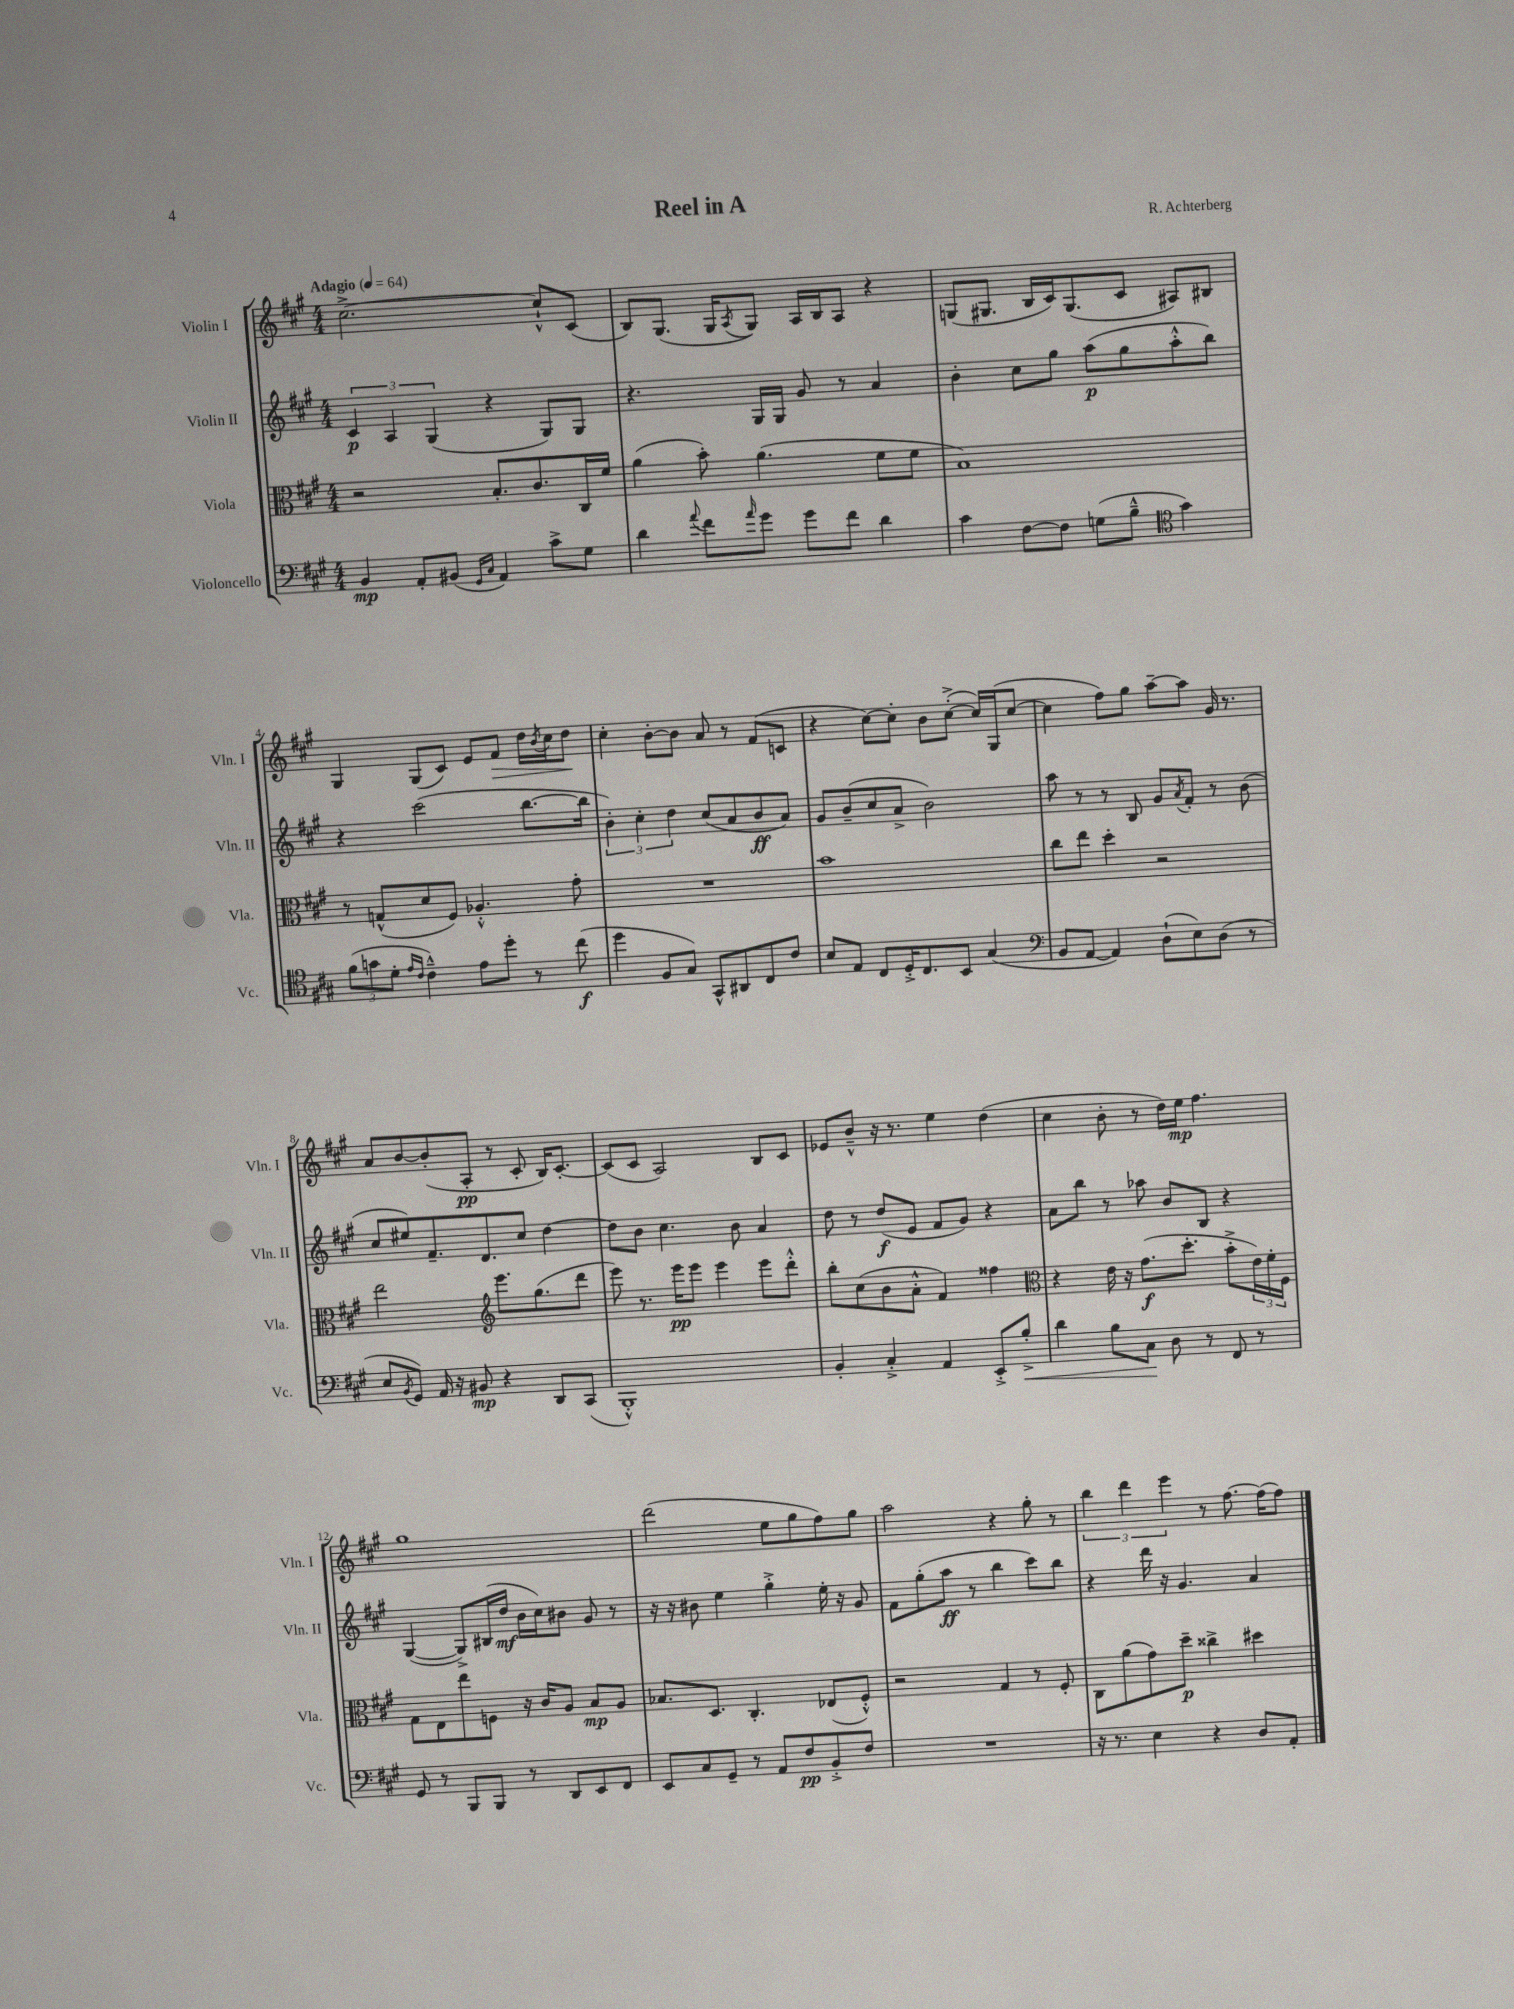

**kern	**dynam	**kern	**dynam	**kern	**dynam	**kern	**dynam
*part4	*part4	*part3	*part3	*part2	*part2	*part1	*part1
*staff4	*staff4	*staff3	*staff3	*staff2	*staff2	*staff1	*staff1
*I"Violoncello	*	*I"Viola	*	*I"Violin II	*	*I"Violin I	*
*I'Vc.	*	*I'Vla.	*	*I'Vln. II	*	*I'Vln. I	*
*clefF4	*	*clefC3	*	*clefG2	*	*clefG2	*
*k[f#c#g#]	*	*k[f#c#g#]	*	*k[f#c#g#]	*	*k[f#c#g#]	*
*M4/4	*	*M4/4	*	*M4/4	*	*M4/4	*
*MM64	*	*MM64	*	*MM64	*	*MM64	*
=1	=1	=1	=1	=1	=1	=1	=1
!	!	!	!	!	!	!LO:TX:a:B:t=Adagio	!
4BB/	mp	2r	.	6c#/	p	[2.cc#^\	.
.	.	.	.	6A/	.	.	.
8AA'/L	.	.	.	.	.	.	.
.	.	.	.	(6G#/	.	.	.
(8BB#X/J	.	.	.	.	.	.	.
16qqGG#/LL	.	.	.	.	.	.	.
16qqC#/JJ	.	.	.	.	.	.	.
4AA/)	.	8.B'/L	.	4r	.	.	.
.	.	8.c#/	.	.	.	.	.
8c#^\L	.	.	.	8G#/L)	.	8cc#`^^/L]	.
8G#\J	.	16C#/L	.	8G#/J	.	(8c#/J	.
.	.	16f#/JJ	.	.	.	.	.
=2	=2	=2	=2	=2	=2	=2	=2
4d\	.	(4a\	.	4.r	.	8B/L)	.
.	.	.	.	.	.	(8.G#/J	.
8qqa/	.	.	.	.	.	.	.
8f#\L	.	8b'\)	.	.	.	.	.
.	.	.	.	.	.	16G#/KL	.
16qqa/	.	.	.	.	.	8qA/	.
8g#\J	.	(4.a\	.	16G#/LL	.	8G#/J)	.
.	.	.	.	16G#/JJ	.	.	.
8g#\L	.	.	.	8g#/	.	16A/LL	.
.	.	.	.	.	.	16B/J	.
8f#\J	.	.	.	8r	.	8A/J	.
4d\	.	8f#\L	.	4a/	.	4r	.
.	.	8f#\J	.	.	.	.	.
=3	=3	=3	=3	=3	=3	=3	=3
4c#\	.	1B)	.	4b'\	.	(8Gn/L	.
.	.	.	.	.	.	8.G#X/J	.
[8F#\L	.	.	.	8cc#\L	.	.	.
.	.	.	.	.	.	16B/LL	.
8F#\J]	.	.	.	8gg#\J	.	16c#/J)	.
.	.	.	.	.	.	(8.G#/	.
(8Gn\L	.	.	.	(8aa\L	p	.	.
8B~^^\J	.	.	.	8gg#\	.	8c#/J	.
*clefC4	*	*	*	*	*	*	*
4g#\)	.	.	.	8aa'^^\	.	8A#X/L)	.
.	.	.	.	8bb\J)	.	8B#X/J	.
!!LO:LB:g=z
=4	=4	=4	=4	=4	=4	=4	=4
(12f#\L	.	8r	.	4r	.	4G#/	.
12gn\	.	.	.	.	.	.	.
.	.	(8Gn^^/L	.	.	.	.	.
12d'\J	.	.	.	.	.	.	.
16qqe/LL	.	.	.	.	.	.	.
16qqc#/JJ	.	.	.	.	.	.	.
4c#~^^\)	.	8d/	.	(2ccc#\	.	(8G#/L	.
.	.	8F#/J)	.	.	.	8c#/J)	.
8e\L	.	4.A-X'^^/	.	.	.	8e/L	.
!	!	!	!	!	!	!	!LO:HP:b
8dd'\J	.	.	.	.	.	8f#/J	>
8r	.	.	.	[8.bb\L	.	16dd\LL	.
.	.	.	.	.	.	8qb/	.
.	.	.	.	.	.	16cc#\J	.
(8cc#\	f	8g#'\	.	.	.	8dd\J	.
.	.	.	.	16bb\Jk]	.	.	.
.	.	.	.	.	.	.	]
=5	=5	=5	=5	=5	=5	=5	=5
4dd\	.	1r	.	6b'\)	.	4cc#'\	.
.	.	.	.	6cc#'\	.	.	.
8F#/L	.	.	.	.	.	[8b'\L	.
.	.	.	.	6dd\	.	.	.
8G#/J)	.	.	.	.	.	8b\J]	.
8GG#^^/L	.	.	.	(8cc#/L	.	8a/	.
8AA#X/	.	.	.	8a/	.	8r	.
8C#/	.	.	.	8b/	ff	(8f#/L	.
8c#/J	.	.	.	8a/J)	.	8cn/J	.
=6	=6	=6	=6	=6	=6	=6	=6
8B/L	.	1b	.	8g#/L	.	4r	.
8E/J	.	.	.	(8b~/	.	.	.
8C#/L	.	.	.	8cc#/	.	[8cc#\L)	.
16D'^/K	.	.	.	8a^/J	.	8cc#'\J]	.
8.C#/	.	.	.	.	.	.	.
.	.	.	.	2b\)	.	8b\L	.
8BB/J	.	.	.	.	.	([8cc#'^\J	.
(4G#/	.	.	.	.	.	16cc#/LL])	.
.	.	.	.	.	.	(16G#/J	.
.	.	.	.	.	.	[8cc#/J	.
=7	=7	=7	=7	=7	=7	=7	=7
*clefF4	*	*	*	*	*	*	*
8BB/L	.	8cc#\L	.	8aa\	.	4cc#\]	.
[8AA/J	.	8ee\J	.	8r	.	.	.
4AA/])	.	4dd'\	.	8r	.	8ff#\L)	.
.	.	.	.	8B/	.	8gg#\J	.
(8D`\L	.	2r	.	8g#/L	.	[8aa~\L	.
.	.	.	.	8qa/	.	.	.
8E\)	.	.	.	8f#'/J	.	8aa\J]	.
(8D\J	.	.	.	8r	.	16g#/	.
.	.	.	.	.	.	8.r	.
8r	.	.	.	(8b\	.	.	.
!!LO:LB:g=z
=8	=8	=8	=8	=8	=8	=8	=8
8E/L	.	2ee\	.	8cc#/L	.	8a/L	.
8qBB/	.	.	.	.	.	.	.
8GG#/J)	.	.	.	8ee#X/)	.	[8b/	.
16AA/	.	.	.	8.f#~/	.	(8b'/]	.
16r	.	.	.	.	.	.	.
8BB#X/	mp	.	.	.	.	8A'/J	pp
.	.	.	.	8.d/	.	.	.
*	*	*clefG2	*	*	*	*	*
4r	.	8.eee\L	.	.	.	8r	.
.	.	.	.	8cc#/J	.	8c#'/	.
.	.	(8.gg#\	.	.	.	.	.
8DD/L	.	.	.	[4dd\	.	16B/KL)	.
.	.	.	.	.	.	[8.c#'/J	.
(8CC#/J	.	8ddd\J	.	.	.	.	.
=9	=9	=9	=9	=9	=9	=9	=9
1BBB'^^)	.	8eee\)	.	8dd\L]	.	(8c#/L]	.
.	.	8.r	.	8b\J	.	8c#/J	.
.	.	.	.	4.cc#\	.	2A/)	.
.	.	16eee\KL	pp	.	.	.	.
.	.	8eee\J	.	.	.	.	.
.	.	4eee\	.	.	.	.	.
.	.	.	.	8b\	.	.	.
.	.	8eee\L	.	4a/	.	8B/L	.
.	.	8ddd'^^\J	.	.	.	8c#/J	.
=10	=10	=10	=10	=10	=10	=10	=10
4BB'/	.	8bb'\L	.	8dd\	.	8e-X/L	.
.	.	(8cc#\	.	8r	.	8b~^^/J	.
4C#'^/	.	8b\	.	(8dd/L	f	16r	.
.	.	.	.	.	.	8.r	.
.	.	8a'^^\J	.	8e/J	.	.	.
4AA/	.	4f#/)	.	8f#/L	.	4ee\	.
.	.	.	.	8g#/J)	.	.	.
8EE'^/L	.	4ff##X\	.	4r	.	(4dd\	.
!	!LO:HP:b	!	!	!	!	!	!
8B'^/J	<	.	.	.	.	.	.
=11	=11	=11	=11	=11	=11	=11	=11
*	*	*clefC3	*	*	*	*	*
4d\	.	4r	.	8a\L	.	4cc#\	.
.	.	.	.	8bb\J	.	.	.
8B\L	.	16e\	.	8r	.	8b'\	.
.	.	16r	.	.	.	.	.
8C#\J	.	(8.g#\L	f	8aa-X\	.	8r	.
8D\	[	.	.	8b/L	.	16dd\LL)	.
.	.	8.dd'\J	.	.	.	16ee\JJ	mp
8r	.	.	.	8B/J	.	4.ff#\	.
8FF#/	.	8b'^\L	.	4r	.	.	.
8r	.	24e\L)	.	.	.	.	.
.	.	24f#'\	.	.	.	.	.
.	.	24F#\JJ	.	.	.	.	.
!!LO:LB:g=z
=12	=12	=12	=12	=12	=12	=12	=12
8GG#/	.	8G#\L	.	([4G#/	.	1gg#	.
8r	.	8E\	.	.	.	.	.
8BBB/L	.	8ee\	.	8G#^/L])	.	.	.
8BBB/J	.	8Fn\J	.	(16B#X/L	.	.	.
.	.	.	.	16dd/JJ	mf	.	.
8r	.	16r	.	16b\LL	.	.	.
.	.	16c#/KL	.	16cc#\J)	.	.	.
8DD/L	.	8A/J	.	8b#X\J	.	.	.
8EE/	.	8B/L	mp	8g#/	.	.	.
8FF#/J	.	8A/J	.	8r	.	.	.
=13	=13	=13	=13	=13	=13	=13	=13
8EE/L	.	8.B-X/L	.	16r	.	(2ddd\	.
.	.	.	.	16r	.	.	.
8C#/	.	.	.	8b#X\	.	.	.
.	.	8.D/J	.	.	.	.	.
8GG#~/J	.	.	.	4ee\	.	.	.
8r	.	4.C#'/	.	.	.	.	.
8AA/L	.	.	.	4gg#'^\	.	8ee\L	.
8F#/	pp	.	.	.	.	8gg#\	.
8BB'^/	.	(8E-X/L	.	16ee'\	.	8ff#\)	.
.	.	.	.	16r	.	.	.
8F#/J	.	8F#'^^/J)	.	8g#/	.	8gg#\J	.
=14	=14	=14	=14	=14	=14	=14	=14
1r	.	2r	.	8f#\L	.	2aa\	.
.	.	.	.	(8gg#'\	.	.	.
.	.	.	.	8aa\J	ff	.	.
.	.	.	.	8r	.	.	.
.	.	4G#/	.	4bb\	.	4r	.
.	.	8r	.	8ccc#\L)	.	8gg#'\	.
.	.	8F#'/	.	8bb\J	.	8r	.
=15	=15	=15	=15	=15	=15	=15	=15
16r	.	8C#\L	.	4r	.	6bb\	.
8.r	.	.	.	.	.	.	.
.	.	(8a\	.	.	.	.	.
.	.	.	.	.	.	6ddd\	.
4E\	.	8g#\)	.	16ddd\	.	.	.
.	.	.	.	16r	.	.	.
.	.	.	.	.	.	6eee\	.
.	.	8dd~\J	p	4.g#/	.	.	.
4r	.	4cc##X^\	.	.	.	8r	.
.	.	.	.	.	.	[8.ff#\	.
8D/L	.	4dd#X\	.	4a/	.	.	.
.	.	.	.	.	.	(16ff#\KL]	.
8AA'/J	.	.	.	.	.	8ff#\J)	.
==	==	==	==	==	==	==	==
*-	*-	*-	*-	*-	*-	*-	*-
